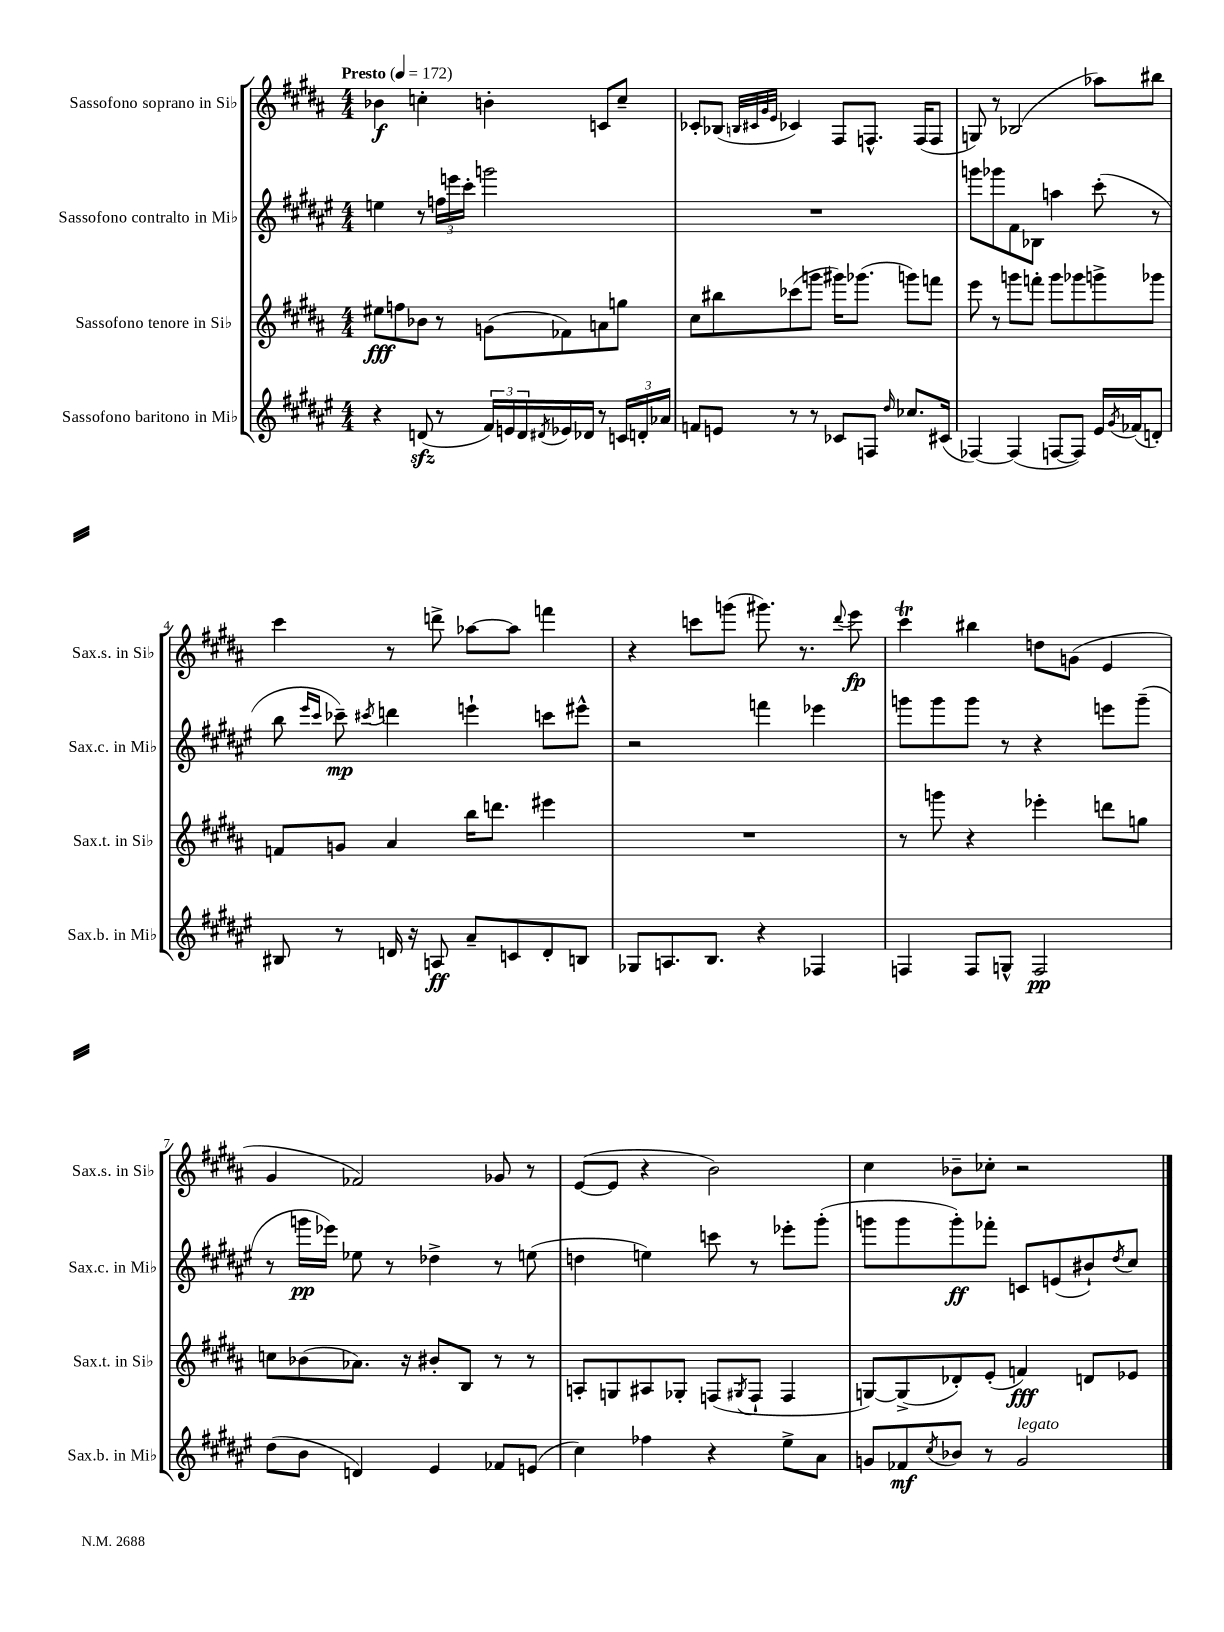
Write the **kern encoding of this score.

**kern	**kern	**kern	**kern
*staff4	*staff3	*staff2	*staff1
*clefG2	*clefG2	*clefG2	*clefG2
*k[f#c#g#d#a#e#]	*k[f#c#g#d#a#]	*k[f#c#g#d#a#e#]	*k[f#c#g#d#a#]
*M4/4	*M4/4	*M4/4	*M4/4
*MM172	*MM172	*MM172	*MM172
4r	8ee#\L	4ee\	4b-\
.	8ff\	.	.
(8d/	8b-\J	8r	4cc'\
8r	8r	24ff\LL	.
.	.	24eee\	.
.	.	24ccc#'\JJ	.
24f#/LL)	(8g\L	2ggg\	4b'\
24e/	.	.	.
24d/	.	.	.
8qd#/	.	.	.
16e-/	8f-\)	.	.
16d-/JJ	.	.	.
8r	8a\	.	8c/L
24c/LL	8gg\J	.	8cc~/J
24d'/	.	.	.
24a-/JJ	.	.	.
=	=	=	=
8f/L	8cc#\L	1r	8c-'/L
8e/J	8bb#\	.	(8B-/J
.	.	.	32qqB/LLL
.	.	.	32qqc#/
.	.	.	32qqg#/
.	.	.	32qqe/JJJ
8r	(8ccc-\	.	4c-/)
8r	8ggg\J	.	.
8c-/L	16ggg#\LK)	.	8F#/L
.	(8.ggg-\J	.	.
8F/J	.	.	8.F^^/J
16qqdd#/	.	.	.
8.cc-/L	8ggg\L)	.	.
.	.	.	(16F/LK
.	8fff\J	.	8F/J
(16c#/Jk	.	.	.
=	=	=	=
[4F-/)	8eee\	8ggg\L	8G/)
.	8r	8ggg-\	8r
(4F-/]	8ggg\L	8f#\	(2B-/
.	8fff'\J	8B-\J	.
[8F/L	8ggg\L	4aa\	.
8F/]J)	8ggg-\	.	.
16e#/LL	8ggg^\	(8ccc#'\	8aa-\L)
8qg#/	.	.	.
(16f-/J	.	.	.
8d'/J)	8ggg-\J	8r	8bb#\J
=	=	=	=
8B#/	8f/L	8bb\	4ccc#\
.	.	16qqeee#/LL	.
.	.	16qqccc#/JJ	.
8r	8g/J	8ccc-~\)	.
.	.	8qccc#/	.
16d/	4a#/	4ddd\	8r
16r	.	.	.
8A/	.	.	8ddd^\
8a#~/L	16bb\LK	4eee`\	[8aa-\L
.	8.ddd\J	.	.
8c/	.	.	8aa-\]J
8d'/	4eee#\	8ccc\L	4fff\
8B/J	.	8eee#^^\J	.
=	=	=	=
8G-/L	1r	2r	4r
8.A/	.	.	.
.	.	.	8ccc\L
8.B/J	.	.	.
.	.	.	(8ggg\J
4r	.	4fff\	8.ggg#\)
.	.	.	8.r
4F-/	.	4eee-\	.
.	.	.	8qqddd#/
.	.	.	8eee\
=	=	=	=
4F/	8r	8ggg\L	4ccc#\
.	8ggg\	8ggg\	.
8F/L	4r	8ggg\J	4bb#\
8G^^/J	.	8r	.
2F/	4eee-'\	4r	8dd\L
.	.	.	(8g\J
.	8ddd\L	8eee\L	4e/
.	8gg\J	(8ggg~\J	.
=	=	=	=
(8dd#\L	8cc\L	8r	4g#/
8b\J	(8b-\	16ggg\LL	.
.	.	16eee-\JJ)	.
4d/)	8.a-\J)	8ee-\	2f-/)
.	.	8r	.
.	16r	.	.
4e#/	8b#'/L	4dd-^\	.
.	8B/J	.	.
8f-/L	8r	8r	8g-/
(8e/J	8r	(8ee\	8r
=	=	=	=
4cc#\)	8A'/L	4dd\	([8e/L
.	8G/	.	8e/]J
4ff-\	8A#/	4ee\)	4r
.	8G-'/J	.	.
4r	(8F/L	8ccc\	2b\)
.	8qG#/	.	.
.	8F`/J	8r	.
8ee#^\L	4F/	8eee-'\L	.
8a#\J	.	(8ggg#'\J	.
=	=	=	=
8g/L	[8G/L)	8ggg\L	4cc#\
8f-/	(8G^/]	8ggg\	.
8qcc#/	.	.	.
8b-/J	8d-'/)	8ggg'\)	8b-~\L
8r	(8e'/J	8fff-'\J	8cc-'\J
2g/	4f/)	8c/L	2r
.	.	(8e/	.
.	8d/L	8b#`/)	.
.	.	8qdd#/	.
.	8e-/J	8cc#/J	.
==	==	==	==
*-	*-	*-	*-
